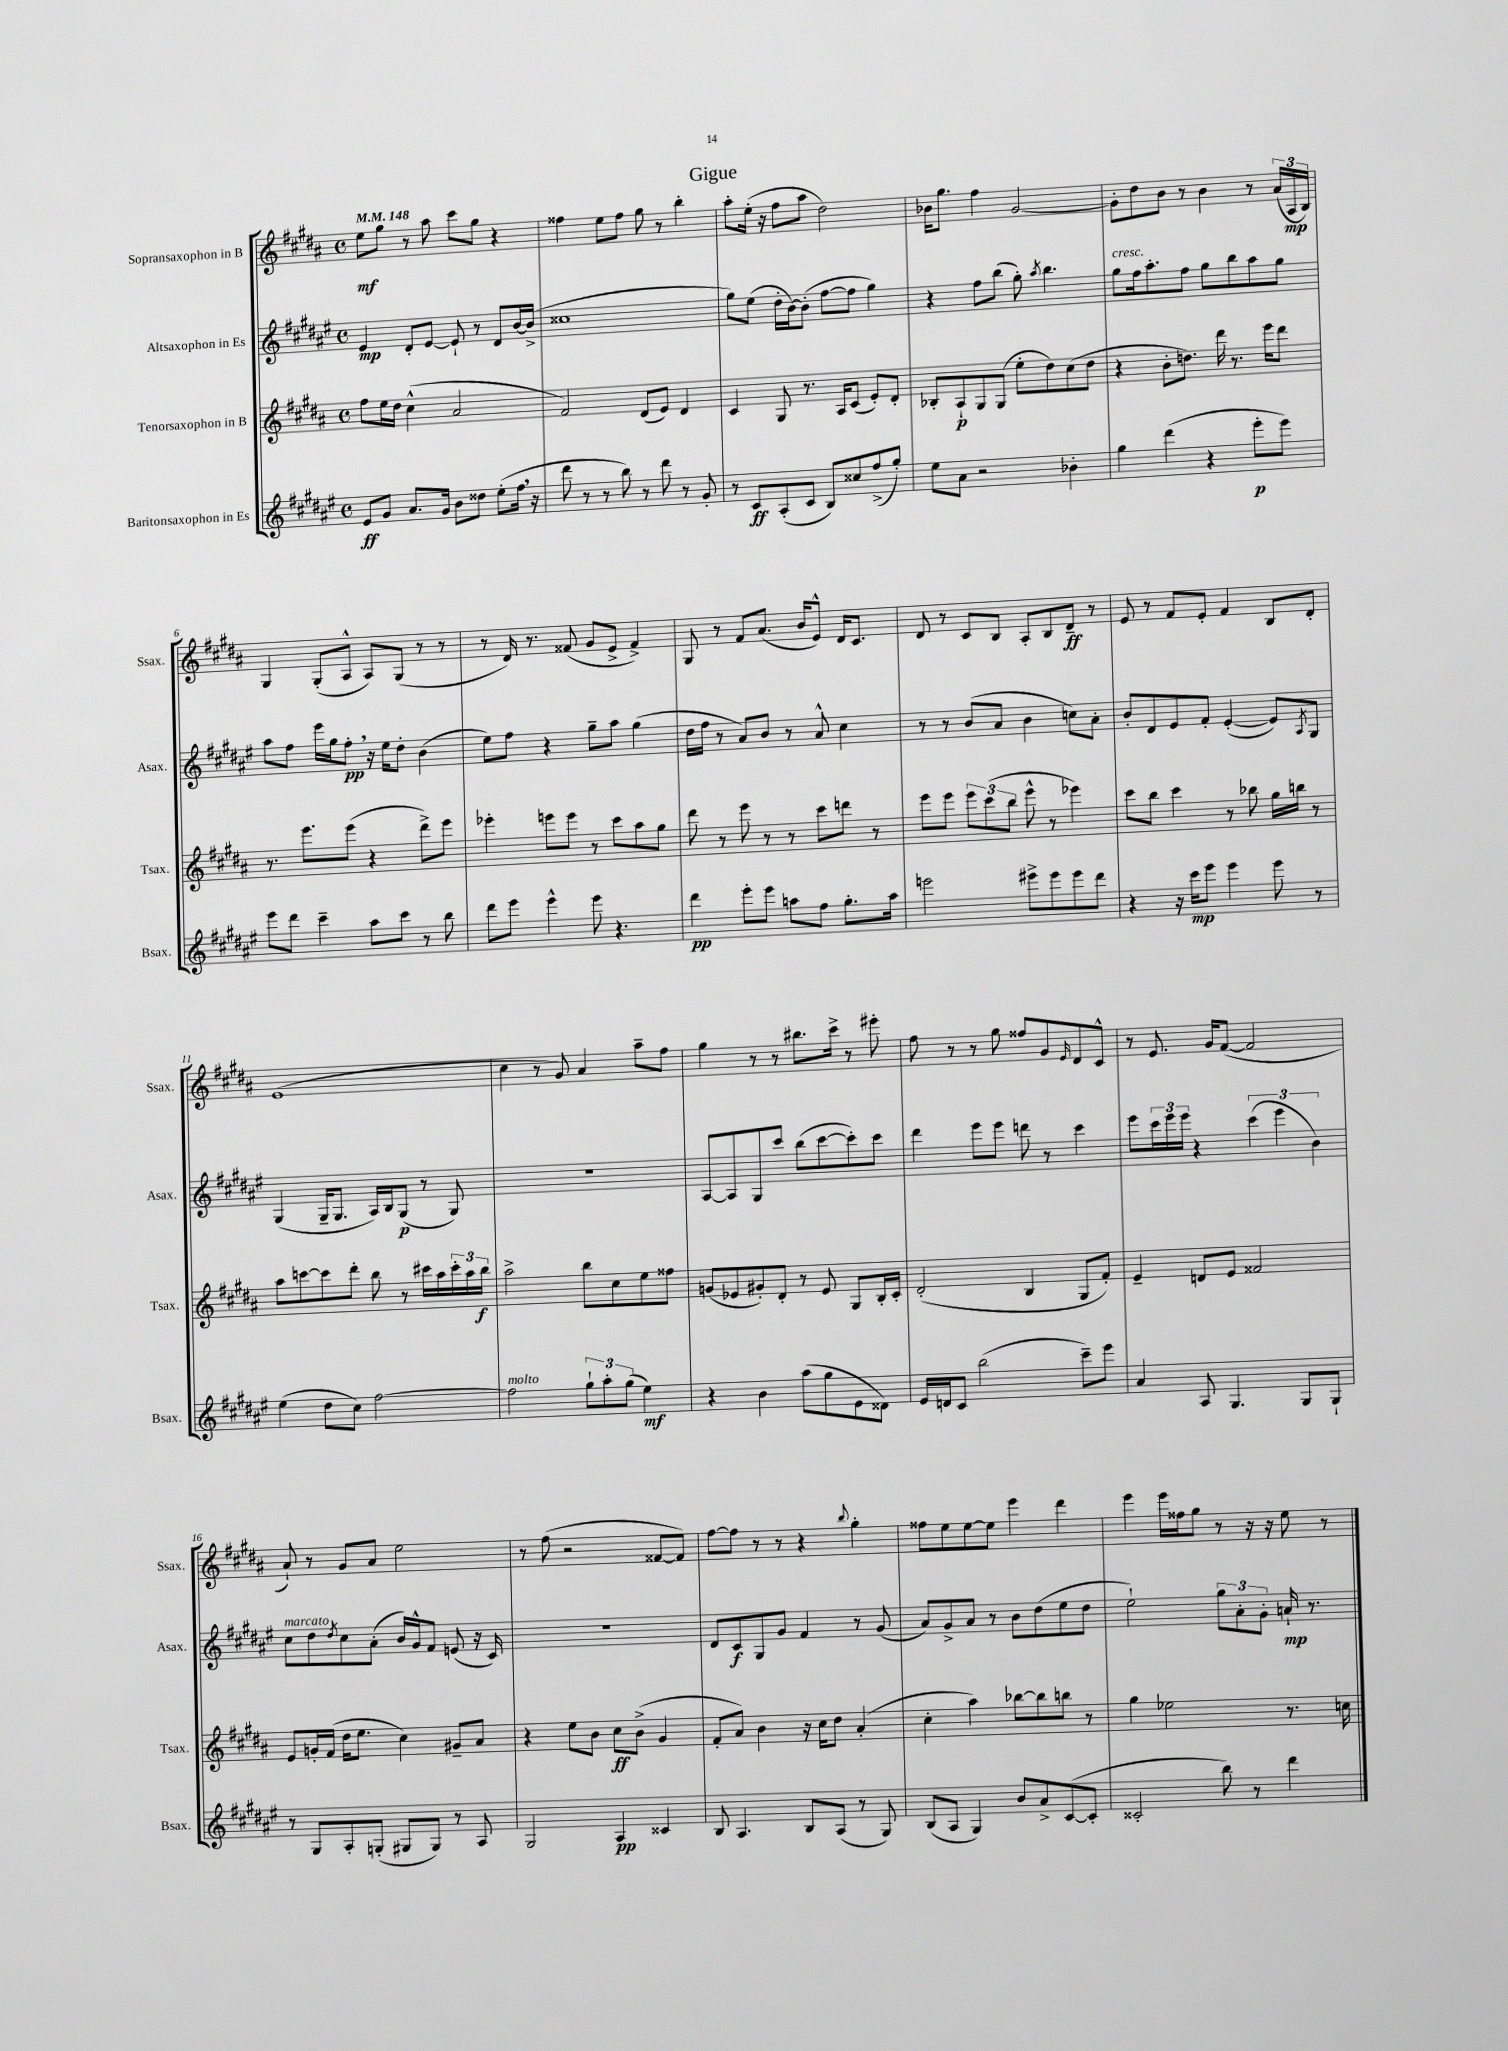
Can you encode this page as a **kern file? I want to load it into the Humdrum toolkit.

**kern	**kern	**kern	**kern
*staff4	*staff3	*staff2	*staff1
*clefG2	*clefG2	*clefG2	*clefG2
*k[f#c#g#d#a#e#]	*k[f#c#g#d#a#]	*k[f#c#g#d#a#e#]	*k[f#c#g#d#a#]
*M4/4	*M4/4	*M4/4	*M4/4
*met(c)	*met(c)	*met(c)	*met(c)
*MM148	*MM148	*MM148	*MM148
8e#/L	8ff#\L	4e#/	8ee\L
8g#/J	16ee\L	.	8gg#\J
.	16dd#\JJ	.	.
8.a#/L	(4cc#^^\	8d#'/L	8r
.	.	[8e#/J	8aa#\
16g#/Jk	.	.	.
8b\L	2a#/	8e#`/]	8ccc#\L
8dd##\J	.	8r	8gg#\J
(8ee#'\L	.	8d#/L	4r
16ff#\Jk	.	[16b/L	.
16r	.	(16b^/]JJ	.
=	=	=	=
8ddd#\	2f#/)	1cc##	4ff##\
8r	.	.	.
8r	.	.	8ee\L
8bb\)	.	.	8ff##\J
8r	(8d#/L	.	8gg#\
8ddd#\	8e/J)	.	8r
8r	4d#/	.	4bb'\
8g#'/	.	.	.
=	=	=	=
8r	4c#/	8gg#\L)	8aa#'\L
8c#/L	.	(8ee#\J	(16ee'\Jk
.	.	.	16r
(8A#'/	8G#/	16dd#'\LL	8ff#\L
.	.	[16b\J)	.
8c#/J	8.r	(8b'\]J	8aa#\J
8B/L)	.	[8ff#\L	2dd#\)
.	16A#/LK	.	.
8cc##/	(8c#/J	8ff#\]J	.
(8ff#^/	8e'/L)	4gg#\)	.
8gg#'/J)	8d#'/J	.	.
=	=	=	=
8ee#\L	8B-'/L	4r	16b-\LK
.	.	.	8.gg#\J
8a#\J	8A#`/	.	.
2r	8G#/	8ff#\L	4ff#\
.	(8G#/J	(8bb\J	.
.	8ee'\L	8gg#'\)	[2g#/
.	.	8qaa#/	.
.	8dd#\)	4.bb\	.
4b-'\	(8cc#\	.	.
.	8dd#\J	.	.
=	=	=	=
4gg#\	4r	8gg#\L	8g#'\]L
.	.	16ff#\k	8dd#\
.	.	8.aa#'\	.
(4ddd#\	8b'\L	.	8b\J
.	8.dd\J)	8ff#\J	8r
4r	.	8gg#\L	4b\
.	16ddd#\	.	.
.	8.r	8bb\	.
8eee#'\L	.	8aa#\	8r
.	16eee\LK	.	.
8eee#\J)	8ddd#\J	8gg#\J	(24a#/LL
.	.	.	24A#/
.	.	.	24B/JJ)
=	=	=	=
8eee#\L	8.r	8aa#\L	4G#/
8ddd#\J	.	8ff#\J	.
.	8.eee\L	.	.
4ccc#~\	.	16eee#\LL	(8G#'/L
.	.	16gg#\J	.
.	(8eee\J	8ff#'\J	8A#^^/J
8aa#\L	4r	16r	8A#/L)
.	.	16ee#\LK	.
8ccc#\J	.	8dd#'\J	(8G#/J
8r	8ddd#^\L)	(4b\	8r
8bb\	8eee\J	.	8r
=	=	=	=
8ddd#\L	4eee-'\	8ee#\L)	8r
8eee#\J	.	8ff#\J	16d#/)
.	.	.	8.r
4eee#^^\	8eee\L	4r	.
.	8eee\J	.	(8f##/
8eee#\	8r	8gg#~\L	8g#/L
4.r	8ccc#\L	8aa#\J	8e^/J
.	8aa#\	(4gg#\	4f##^/)
.	8gg#\J	.	.
=	=	=	=
4ddd#\	8ddd#\	16dd#\LL	8G#/
.	.	16ff#\JJ	.
.	8r	8r	8r
8eee#'\L	8eee\	8a#/L)	8f#/L
8eee#\J	8r	8b/J	(8.a#/J
8aa\L	8r	8r	.
.	.	.	16b/LK
8ff#\J	8ccc#\L	8a#^^/	8e^^/J)
8.gg#'\L	8ddd\J	4cc#\	16d#/LK
.	.	.	8.c#/J
.	8r	.	.
16aa\Jk	.	.	.
=	=	=	=
2eee\	8eee\L	8r	8d#/
.	8eee\J	8r	8r
.	12eee\L	(8b/L	8c#/L
.	(12ccc#\	.	.
.	.	8a#/J	8B/J
.	12bb\J	.	.
8eee#^\L	8eee^^\	4b\	8A#'/L
8eee#\	8r	.	8B/
8eee#\	4eee-\)	8cc\L)	8d#~/J
8ddd#\J	.	8a#'\J	8r
=	=	=	=
4r	8ccc#\L	8b'/L	8e/
.	8bb\J	8d#/	8r
16r	4ccc#\	8e#/	8f#/L
16ccc#\LK	.	.	.
8eee#\J	.	8f#'/J	8e'/J
4eee#\	8r	([4e#'/	4f#/
.	8bb-\	.	.
8eee#\	16gg#\LL	8e#/]L)	8B/L
.	16bb\JJ	.	.
.	.	8qA#/	.
8r	8r	8G#/J	8d#'/J
=	=	=	=
(4ee#\	8aa#\L	(4G#/	(1e
.	[8ccc\	.	.
8dd#\L	8ccc\]	16G#~/LK	.
.	.	8.G#/J	.
8cc#\J)	8ddd#'\J	.	.
[2ff#\	8bb\	16A#/LL)	.
.	.	16B/J	.
.	8r	(8G#/J	.
.	16ccc#\LL	8r	.
.	16aa#\	.	.
.	24ccc#'\	8G#/)	.
.	24aa#\	.	.
.	24bb\JJ	.	.
=	=	=	=
2ff#\]	2aa#^\	1r	4cc#\
.	.	.	8r
.	.	.	8g#/)
12gg#`\L	8bb\L	.	4a#/
12aa#'\	.	.	.
.	8cc#\	.	.
(12gg#\J	.	.	.
4ee#\)	8ee\	.	8aa#~\L
.	8ff##\J	.	8ff#\J
=	=	=	=
4r	(8g/L	[8A#/L	4gg#\
.	8e-/	8A#/]	.
4b\	8g#'/)	8G#/	8r
.	8d#'/J	8ccc#/J	8r
(8aa#\L	8r	(8bb\L	8.bb#\L
8gg#\	8e-/	[8ccc#\	.
.	.	.	16ccc#^\Jk
8e#\	8G#/L	8ccc#'\])	8r
8d##\J)	16B'/L	8ccc#\J	8eee#'\
.	16c#'/JJ	.	.
=	=	=	=
16e#/LL	(2d#'/	4ddd#\	8ff#\
16d/J	.	.	.
8c#/J	.	.	8r
(2bb\	.	8eee#\L	8r
.	.	8eee#\J	8gg#\
.	4B/	8ddd\	8ff##/L
.	.	8r	8g#/
.	.	.	16qqe/
8ccc#~\L)	8G#/L	4ccc#\	8d#/
8eee#\J	8f#'/J)	.	8c#^^/J
=	=	=	=
4a#/	4e~/	8eee#\L	8r
.	.	24ccc#\L	8.e/
.	.	24eee#\	.
.	.	24eee#\JJ	.
8A#/	8d/L	4r	.
.	.	.	16g#/LK
4.G#/	8e/J	.	([8f#/J
.	2f##/	(6ccc#\	2f#/]
.	.	6eee#\	.
8G#/L	.	.	.
.	.	6b\)	.
8G#`/J	.	.	.
=	=	=	=
8r	8e/L	8cc#\L	8a#`/)
8G#/L	16g'/L	8dd#\	8r
.	(16f#/JJ	.	.
.	.	8qdd#/	.
8A#'/	16dd#\LK	8cc#\	8g#/L
.	8.ee\J	.	.
(8G'/J	.	(8a#'\J	8a#/J
8G#/L	4cc#\)	16b/LL)	2ee\
.	.	16g#^^/J	.
8G#/J)	.	8f#/J	.
8r	8g#~/L	(8e/	.
8A#/	8a#/J	16r	.
.	.	16c#/)	.
=	=	=	=
2G#/	4r	1r	8r
.	.	.	(8ff#\
.	8ee\L	.	2r
.	8b\J	.	.
4A#/	8cc#\L	.	.
.	(8b^\J	.	.
4c##/	4g#/	.	[8f##/L
.	.	.	8f##/]J)
=	=	=	=
8B/	8f#'/L	8d#/L	[8ff#\L
4.A#/	8a#/J)	8c#/	8ff#\]J
.	4b\	8G#/	8r
.	.	8g#/J	8r
8B/L	16r	4f#/	4r
.	16cc#\LK	.	.
(8A#/J	8dd#\J	.	.
.	.	.	8qqbb/
8r	(4a#'/	8r	4gg#'\
8G#/)	.	(8g#/	.
=	=	=	=
(8B/L	4cc#'\	8a#/L)	8ff##\L
8A#/J	.	8g#^/	8ee\
4G#/)	4aa#\)	8a#/J	[8ee\
.	.	8r	8ee\]J
8b/L	[8bb-\L	8b\L	4eee\
8a#^/	8bb-\]	(8dd#\	.
([8c#/	8bb\J	8ee#\	4ddd#\
8c#'/]J	8r	8dd#\J	.
=	=	=	=
2c##'/	4gg#\	2ee#`\)	4eee\
.	2ee-\	.	16eee\LL
.	.	.	16ff##\J
.	.	.	8gg#\J
8bb\)	.	12gg#\L	8r
.	.	12a#'\	.
8r	.	.	16r
.	.	12g#'\J	.
.	.	.	16r
4ddd#\	8.r	16a`/	8ee\
.	.	8.r	.
.	.	.	8r
.	16cc\	.	.
==	==	==	==
*-	*-	*-	*-
